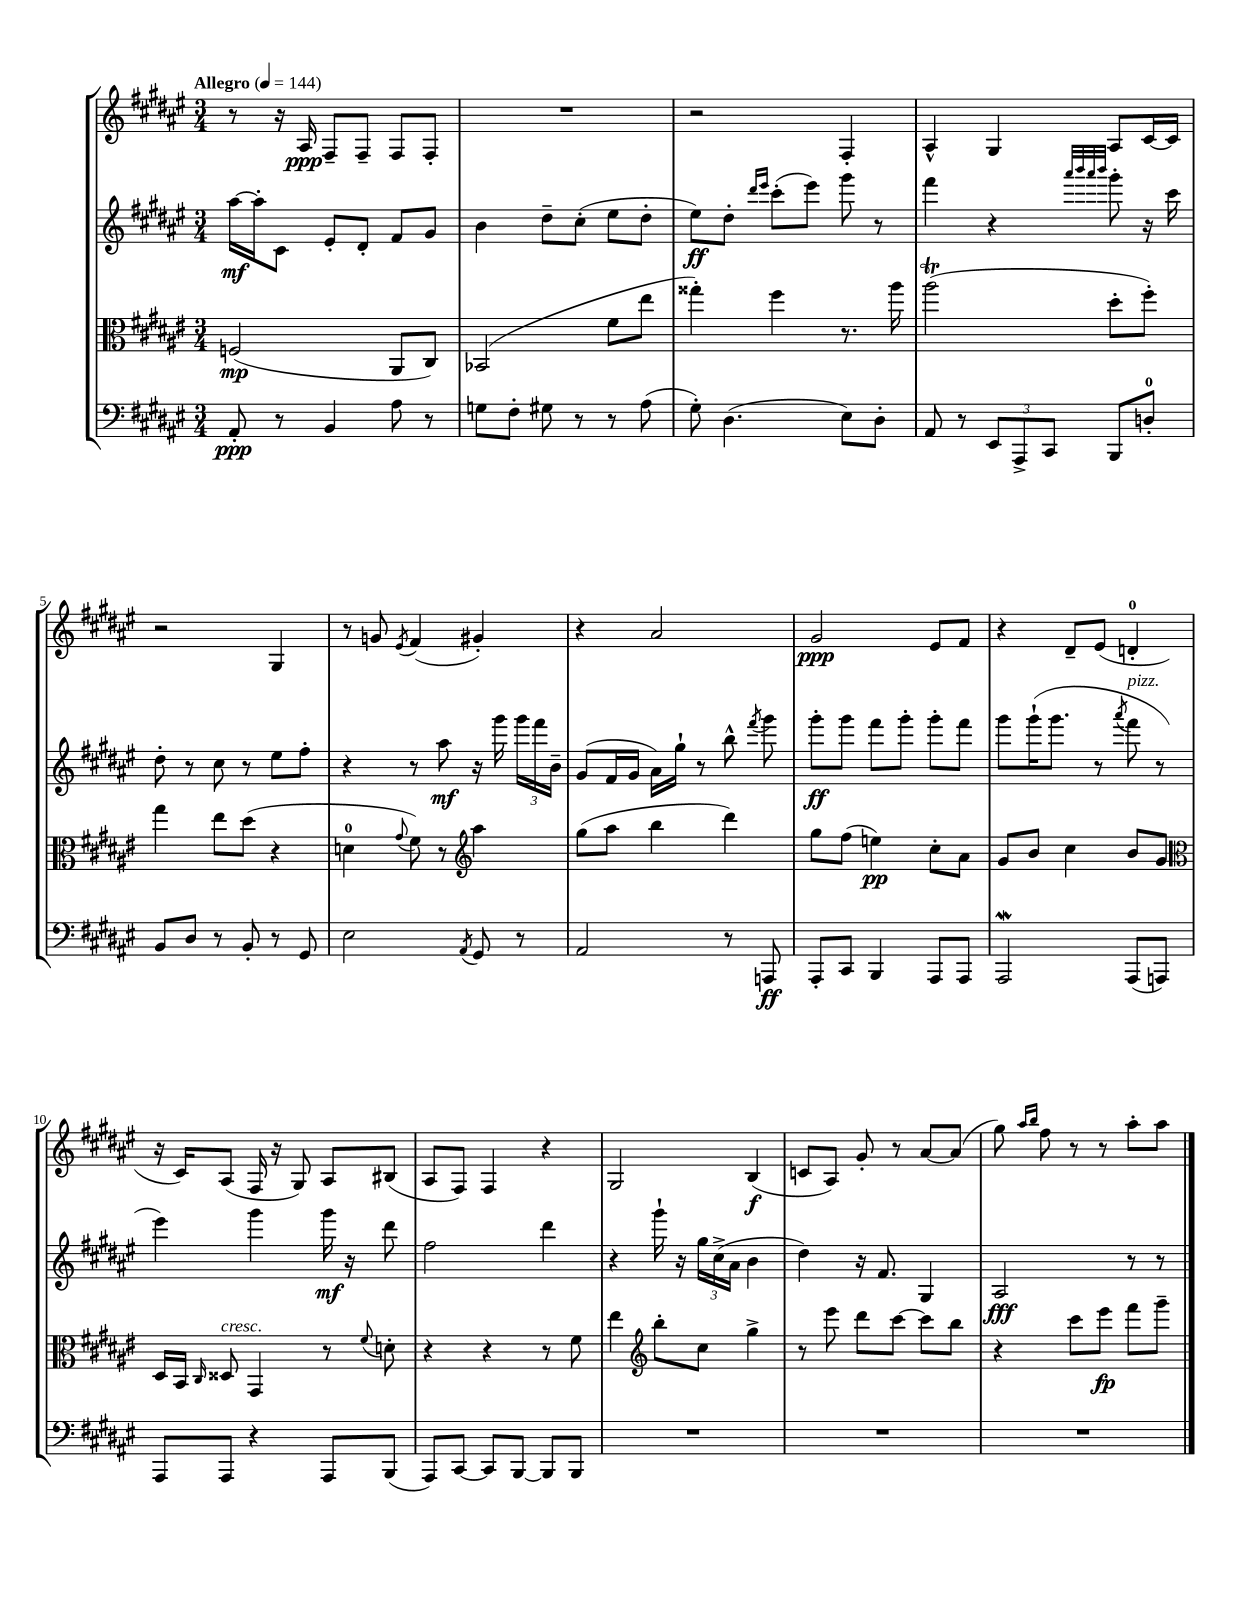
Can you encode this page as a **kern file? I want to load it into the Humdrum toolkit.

**kern	**dynam	**kern	**dynam	**kern	**dynam	**kern	**dynam
*part4	*part4	*part3	*part3	*part2	*part2	*part1	*part1
*staff4	*staff4	*staff3	*staff3	*staff2	*staff2	*staff1	*staff1
*clefF4	*	*clefC3	*	*clefG2	*	*clefG2	*
*k[f#c#g#d#a#e#]	*	*k[f#c#g#d#a#e#]	*	*k[f#c#g#d#a#e#]	*	*k[f#c#g#d#a#e#]	*
*M3/4	*	*M3/4	*	*M3/4	*	*M3/4	*
*MM144	*	*MM144	*	*MM144	*	*MM144	*
=1	=1	=1	=1	=1	=1	=1	=1
!	!	!	!	!	!	!LO:TX:a:B:t=Allegro	!
8AA#'/	ppp	(2Fn/	mp	[16aa#\LL	mf	8r	.
.	.	.	.	16aa#'\J]	.	.	.
8r	.	.	.	8c#\J	.	16r	.
.	.	.	.	.	.	16A#/	ppp
4BB/	.	.	.	8e#'/L	.	8F#~/L	.
.	.	.	.	8d#'/J	.	8F#~/J	.
8A#\	.	8AA#/L	.	8f#/L	.	8F#/L	.
8r	.	8C#/J)	.	8g#/J	.	8F#'/J	.
=2	=2	=2	=2	=2	=2	=2	=2
8Gn\L	.	(2BB-X/	.	4b\	.	2.r	.
8F#'\J	.	.	.	.	.	.	.
8G#X\	.	.	.	8dd#~\L	.	.	.
8r	.	.	.	(8cc#'\J	.	.	.
8r	.	8f#\L	.	8ee#\L	.	.	.
(8A#\	.	8ee#\J	.	8dd#'\J	.	.	.
=3	=3	=3	=3	=3	=3	=3	=3
8G#'\)	.	4gg##X'\)	.	8ee#\L)	ff	2r	.
(4.D#\	.	.	.	8dd#'\J	.	.	.
.	.	.	.	16qqddd#/LL	.	.	.
.	.	.	.	16qqeee#/JJ	.	.	.
.	.	4ff#\	.	(8ccc#'\L	.	.	.
.	.	.	.	8eee#\J)	.	.	.
8E#\L)	.	8.r	.	8ggg#\	.	4F#'/	.
8D#'\J	.	.	.	8r	.	.	.
.	.	16aa#\	.	.	.	.	.
=4	=4	=4	=4	=4	=4	=4	=4
8AA#/	.	(2aa#t\	.	4fff#\	.	4A#^^/	.
8r	.	.	.	.	.	.	.
12EE#/L	.	.	.	4r	.	4G#/	.
12AAA#^/	.	.	.	.	.	.	.
12CC#/J	.	.	.	.	.	.	.
.	.	.	.	32qqaaa#/LLL	.	.	.
.	.	.	.	32qqbbb/	.	.	.
.	.	.	.	32qqaaa#/	.	.	.
.	.	.	.	32qqbbb/JJJ	.	.	.
8BBB/L	.	8dd#'\L	.	8ggg#'\	.	8A#/L	.
8Dn'/J	.	8ff#'\J)	.	16r	.	[16c#/L	.
.	.	.	.	16ccc#\	.	16c#/JJ]	.
!!LO:LB:g=z
=5	=5	=5	=5	=5	=5	=5	=5
8BB/L	.	4gg#\	.	8dd#'\	.	2r	.
8D#/J	.	.	.	8r	.	.	.
8r	.	8ee#\L	.	8cc#\	.	.	.
8BB'/	.	(8dd#\J	.	8r	.	.	.
8r	.	4r	.	8ee#\L	.	4G#/	.
8GG#/	.	.	.	8ff#'\J	.	.	.
=6	=6	=6	=6	=6	=6	=6	=6
2E#\	.	4dn\	.	4r	.	8r	.
.	.	.	.	.	.	8gn/	.
.	.	8qqg#/	.	.	.	8qe#/	.
.	.	8f#\)	.	8r	.	(4f#/	.
.	.	8r	.	8aa#\	mf	.	.
8qAA#/	.	.	.	.	.	.	.
*	*	*clefG2	*	*	*	*	*
8GG#/	.	4aa#\	.	16r	.	4g#X'/)	.
.	.	.	.	16ggg#\	.	.	.
8r	.	.	.	24ggg#\LL	.	.	.
.	.	.	.	24fff#\	.	.	.
.	.	.	.	24b~\JJ	.	.	.
=7	=7	=7	=7	=7	=7	=7	=7
2AA#/	.	(8gg#\L	.	(8g#/L	.	4r	.
.	.	8aa#\J	.	16f#/L	.	.	.
.	.	.	.	16g#/JJ	.	.	.
.	.	4bb\	.	16a#\LL)	.	2a#/	.
.	.	.	.	16gg#`\JJ	.	.	.
.	.	.	.	8r	.	.	.
8r	.	4ddd#\)	.	8bb^^\	.	.	.
.	.	.	.	8qfff#/	.	.	.
8AAAn/	ff	.	.	8ggg#\	.	.	.
=8	=8	=8	=8	=8	=8	=8	=8
8AAA#'/L	.	8gg#\L	.	8ggg#'\L	ff	2g#/	ppp
8CC#/J	.	(8ff#\J	.	8ggg#\J	.	.	.
4BBB/	.	4een\)	pp	8fff#\L	.	.	.
.	.	.	.	8ggg#'\J	.	.	.
8AAA#/L	.	8cc#'\L	.	8ggg#'\L	.	8e#/L	.
8AAA#/J	.	8a#\J	.	8fff#\J	.	8f#/J	.
=9	=9	=9	=9	=9	=9	=9	=9
2AAA#W/	.	8g#/L	.	8ggg#\L	.	4r	.
.	.	8b/J	.	(16ggg#`\K	.	.	.
.	.	.	.	8.ggg#\J	.	.	.
.	.	4cc#\	.	.	.	8d#~/L	.
.	.	.	.	8r	.	(8e#/J	.
.	.	.	.	8qaaa#/	.	.	.
!	!	!	!	!LO:TX:a:i:t=pizz.	!	!	!
(8AAA#/L	.	8b/L	.	8fff#\	.	4dn'/	.
8AAAn/J)	.	8g#/J	.	8r	.	.	.
!!LO:LB:g=z
=10	=10	=10	=10	=10	=10	=10	=10
*	*	*clefC3	*	*	*	*	*
8AAA#/L	.	16D#/LL	.	4eee#\)	.	16r	.
.	.	16BB/JJ	.	.	.	16c#/KL)	.
.	.	16qqC#/	.	.	.	.	.
!	!	!LO:TX:a:i:t=cresc.	!	!	!	!	!
8AAA#/J	.	8D##X/	.	.	.	(8A#/J	.
4r	.	4GG#/	.	4ggg#\	.	16F#/	.
.	.	.	.	.	.	16r	.
.	.	.	.	.	.	8G#/)	.
8AAA#/L	.	8r	.	16ggg#\	mf	8A#/L	.
.	.	.	.	16r	.	.	.
.	.	8qqf#/	.	.	.	.	.
(8BBB/J	.	8dn'\	.	8ddd#\	.	(8B#X/J	.
=11	=11	=11	=11	=11	=11	=11	=11
8AAA#/L)	.	4r	.	2ff#\	.	8A#/L	.
[8CC#/J	.	.	.	.	.	8F#/J)	.
8CC#/L]	.	4r	.	.	.	4F#/	.
[8BBB/J	.	.	.	.	.	.	.
8BBB/L]	.	8r	.	4ddd#\	.	4r	.
8BBB/J	.	8f#\	.	.	.	.	.
=12	=12	=12	=12	=12	=12	=12	=12
2.r	.	4ee#\	.	4r	.	2G#/	.
*	*	*clefG2	*	*	*	*	*
.	.	8bb'\L	.	16ggg#`\	.	.	.
.	.	.	.	16r	.	.	.
.	.	8cc#\J	.	24gg#\LL	.	.	.
.	.	.	.	(24cc#^\	.	.	.
.	.	.	.	24a#\JJ	.	.	.
.	.	4gg#^\	.	4b\	.	(4B/	f
=13	=13	=13	=13	=13	=13	=13	=13
2.r	.	8r	.	4dd#\)	.	8cn/L	.
.	.	8eee#\	.	.	.	8A#/J)	.
.	.	8ddd#\L	.	16r	.	8g#'/	.
.	.	.	.	8.f#/	.	.	.
.	.	[8ccc#\J	.	.	.	8r	.
.	.	8ccc#\L]	.	4G#/	.	[8a#/L	.
.	.	8bb\J	.	.	.	(8a#/J]	.
=14	=14	=14	=14	=14	=14	=14	=14
2.r	.	4r	.	2A#/	fff	8gg#\)	.
.	.	.	.	.	.	16qqaa#/LL	.
.	.	.	.	.	.	16qqbb/JJ	.
.	.	.	.	.	.	8ff#\	.
.	.	8ccc#\L	.	.	.	8r	.
.	.	8eee#\J	fp	.	.	8r	.
.	.	8fff#\L	.	8r	.	8aa#'\L	.
.	.	8ggg#~\J	.	8r	.	8aa#\J	.
==	==	==	==	==	==	==	==
*-	*-	*-	*-	*-	*-	*-	*-
